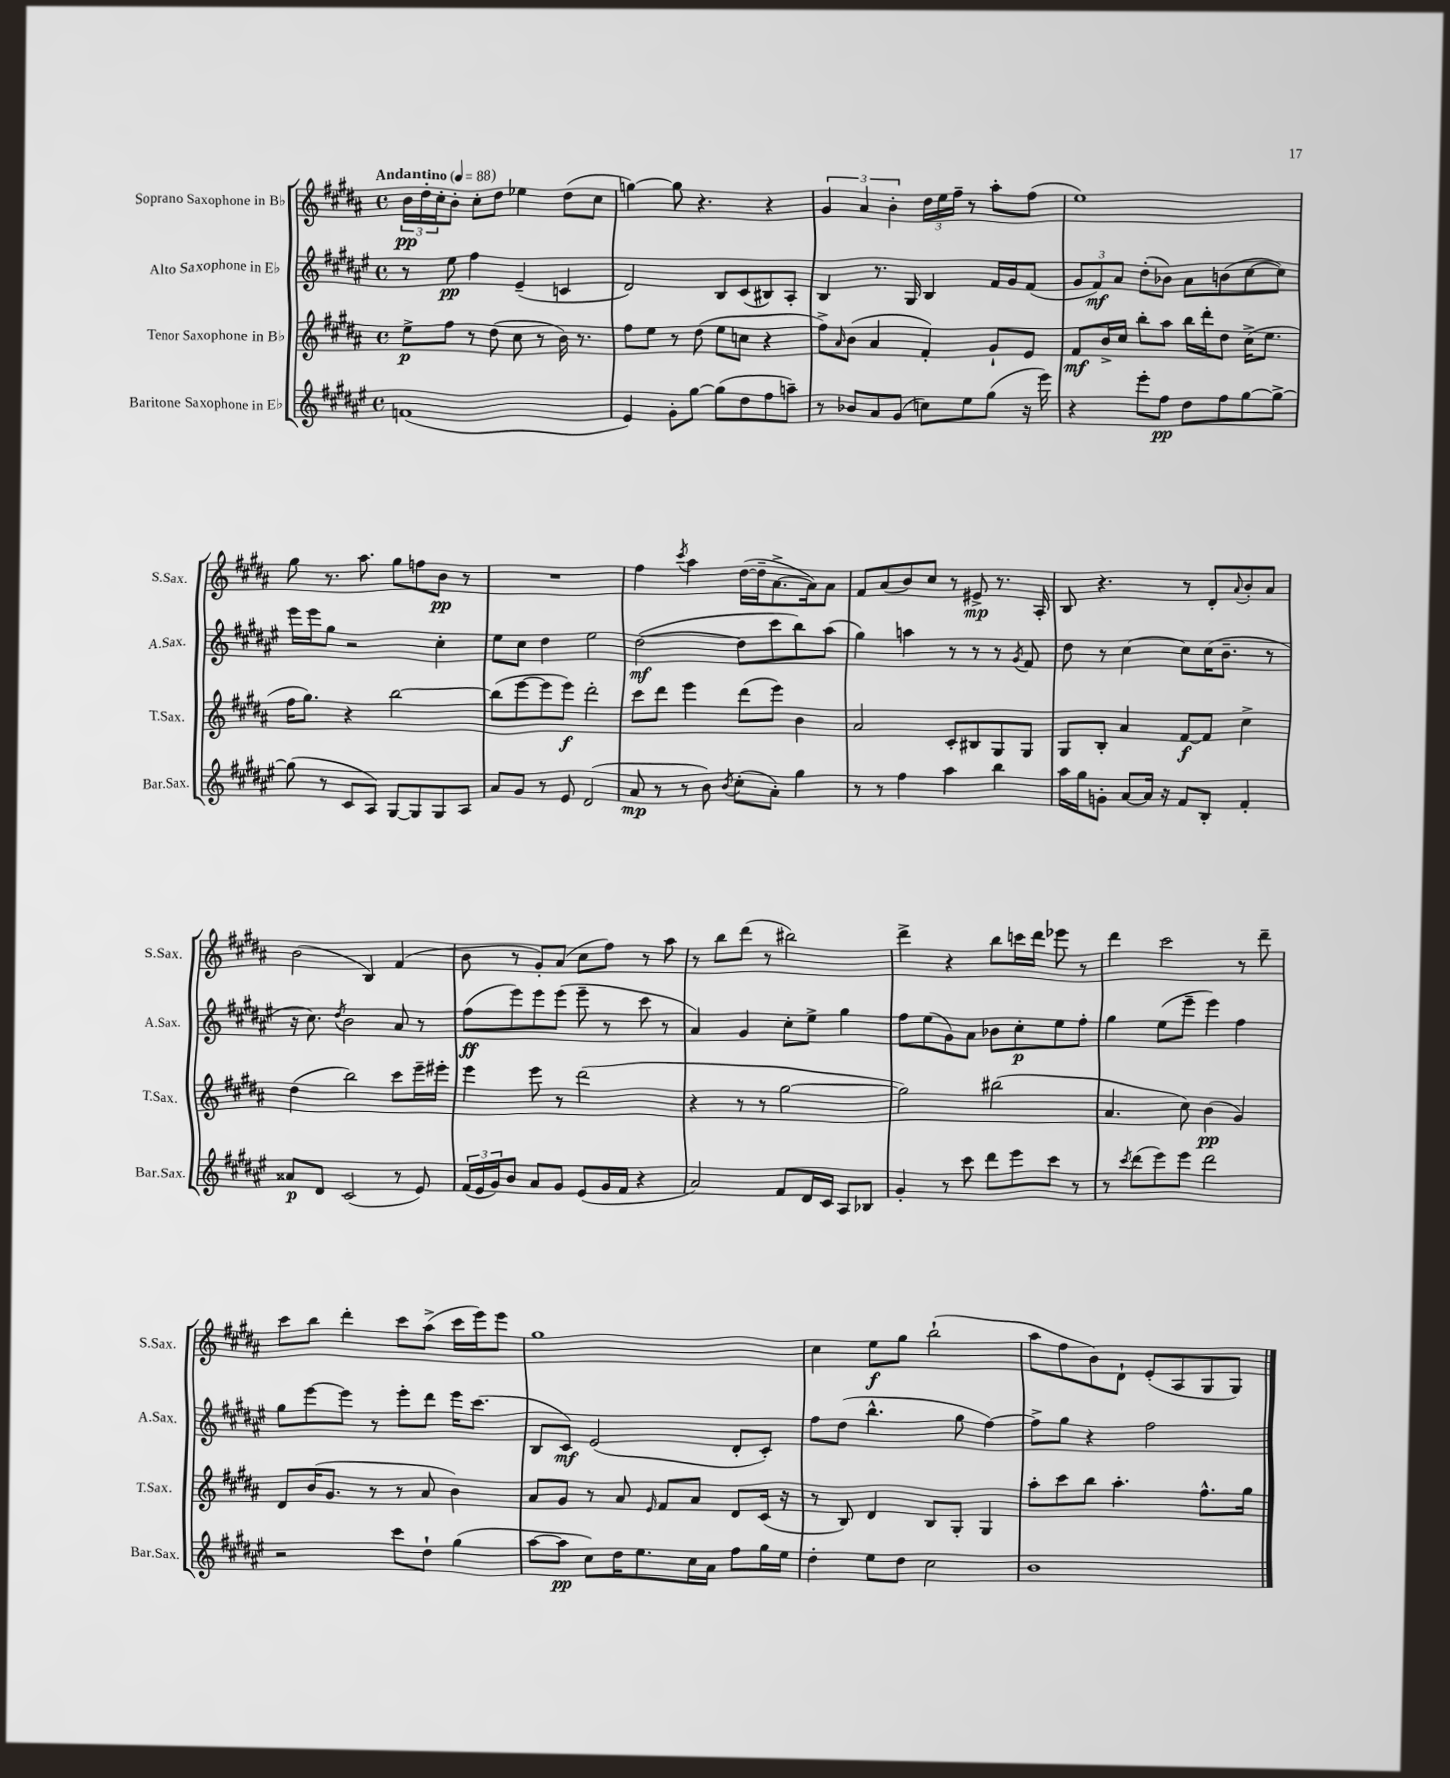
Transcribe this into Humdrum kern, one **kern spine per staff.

**kern	**kern	**kern	**kern
*staff4	*staff3	*staff2	*staff1
*clefG2	*clefG2	*clefG2	*clefG2
*k[f#c#g#d#a#e#]	*k[f#c#g#d#a#]	*k[f#c#g#d#a#e#]	*k[f#c#g#d#a#]
*M4/4	*M4/4	*M4/4	*M4/4
*met(c)	*met(c)	*met(c)	*met(c)
*MM88	*MM88	*MM88	*MM88
(1f	8ee^\L	8r	24b\LL
.	.	.	24dd#'\
.	.	.	24cc#'\J
.	8ff#\J	8ee#\	8b'\J
.	8r	4ff#\	8cc#'\L
.	(8dd#\	.	8dd#\J
.	8cc#\	(4e#~/	4ee-\
.	8r	.	.
.	16b\)	4c/	(8dd#\L
.	8.r	.	.
.	.	.	8cc#\J
=	=	=	=
4e#/)	8ff#\L	2d#/)	[4gg\)
.	8ee\J	.	.
8g#'\L	8r	.	8gg\]
[8gg#\J	(8dd#\	.	4.r
(8gg#\]L	8ee\L	8B/L	.
8dd#\	8cc\J	(8c#/	.
8ff#\	4r	8B#/)	4r
8aa~\J)	.	8A#'/J	.
=	=	=	=
8r	8ff#^\L)	4B/	6g#/
.	16qqa#/	.	.
8b-/L	(8b\J	.	.
.	.	.	6a#/
8a#/	4a#/	8.r	.
.	.	.	6b'\
(8g#/J	.	.	.
.	.	16G#/	.
8cc\L)	4f#'/)	4B/	24dd#\LL
.	.	.	24ee\
.	.	.	24ff#~\JJ
8ee#\	.	.	8r
(8gg#\J	8g#`/L	16f#/LL	8aa#'\L
.	.	16g#/J	.
16r	8e/J	(8f#/J	(8ff#\J
16eee#\)	.	.	.
=	=	=	=
4r	8f#/L	12g#/L	1ee)
.	.	12f#/)	.
.	16b^/L	.	.
.	.	12a#/J	.
.	16cc#/JJ	.	.
8eee#'\L	8bb'\L	(8dd#'\L	.
8ff#\J	8aa#\J	8b-\J)	.
8dd#\L	16bb\LL	8a#\L	.
.	16ddd#'\J	.	.
8ff#\	8dd#\J	(8b\	.
[8gg#\	(16cc#^\LK	[8cc#\	.
.	8.ee\J	.	.
8gg#^\_J	.	8cc#\]J)	.
=	=	=	=
(8gg#\]	16ff#\LK	16eee#\LL	8gg#\
.	8.gg#\J)	16eee#\J	.
8r	.	8gg#\J	8.r
8c#/L	4r	2r	.
.	.	.	8.aa#\
8A#/J)	.	.	.
[8G#/L	[2bb\	.	8gg#\L
8G#/]	.	.	8ff\
8G#/	.	4cc#'\	8b\J
8A#/J	.	.	8r
=	=	=	=
8a#/L	(8bb\]L	8ee#\L	1r
8g#/J	[8eee\	8cc#\J	.
8r	8eee\]	4dd#\	.
8e#/	8eee\J)	.	.
(2d#/	2ddd#'\	2ee#\	.
=	=	=	=
8a#/	8ccc#\L	([2dd#\	4ff#\
8r	8ddd#\J	.	.
.	.	.	8qccc#/
8r	4eee\	.	4aa#\
8b\)	.	.	.
8qb/	.	.	.
(8cc#'\L	(8ddd#\L	8dd#\]L	([16dd#\LL
.	.	.	16dd#~\]J
8a#'\J)	8eee\J)	8ccc#\	[8.a#^\
4gg#\	4b\	8bb\)	.
.	.	.	16a#\]k)
.	.	(8aa#\J	8a#\J
=	=	=	=
8r	2a#/	4gg#\)	8f#/L
8r	.	.	(8a#/
4ff#\	.	4aa\	8b/)
.	.	.	8cc#/J
4aa#\	8c#'/L	8r	8r
.	8B#/	8r	8e#^/
4bb\	8G#/	8r	8.r
.	.	8qg#/	.
.	8G#/J	8f#/	.
.	.	.	16A#'/
=	=	=	=
16aa#\LL	8G#/L	8dd#\	8B/
16gg#\J	.	.	.
8g'\J	8B'/J	8r	4.r
[8a#/L	4a#/	[4cc#\	.
16a#/]Jk	.	.	.
16r	.	.	.
8f#/L	[8f#/L	8cc#\]L	8r
8B'/J	8f#/]J	(16cc#\K	8d#'/L
.	.	8.b~\J	.
.	.	.	8qqa#/
4f#'/	4cc#^\	.	8b'/
.	.	8r	8a#/J
=	=	=	=
8a##/L	(4dd#\	16r	(2b\
.	.	8.cc#\)	.
8d#/J	.	.	.
.	.	8qdd#/	.
(2c#/	2bb\)	2b\	.
.	.	.	4B/)
8r	8ccc#\L	8a#/	(4f#/
8e#/)	16eee~\L	8r	.
.	16eee#'\JJ	.	.
=	=	=	=
(24f#/LL	4eee\	(8ff#\L	8b\
24e#/	.	.	.
24g#/J)	.	.	.
8b/J	.	8eee#\)	8r
8a#/L	8eee\	8eee#\	8g#'/L)
8g#/J	8r	(8eee#\J	(8a#/J
(8e#/L	(2ddd#\	8eee#~\	8cc#\L
16g#/L	.	8r	8ff#\J)
16f#/JJ	.	.	.
4r	.	8ccc#\	8r
.	.	8r	8aa#\
=	=	=	=
2a#/)	4r	4a#/)	8r
.	.	.	8bb\L
.	8r	4g#/	(8ddd#\J
.	8r	.	8r
8f#/L	[2gg#\	8cc#'\L	2bb#\)
16d#/L	.	8ee#^\J	.
16c#/JJ	.	.	.
8A#/L	.	4gg#\	.
8B-/J	.	.	.
=	=	=	=
4g#'/	2gg#\])	8ff#\L	4ddd#^\
.	.	(8ee#\	.
8r	.	8g#\)	4r
8ccc#\	.	8a#\J	.
8ddd#\L	(2bb#\	8b-\L	8bb\L
8eee#\	.	8cc#'\	16ccc\L
.	.	.	16ddd#\JJ
8ccc#\J	.	8ee#\	8eee-\
8r	.	8ff#'\J	8r
=	=	=	=
8r	4.a#/	4gg#\	4ddd#\
8qccc#/	.	.	.
(8ddd#\L	.	.	.
8eee#\)	.	(8ee#\L	2ccc#\
8eee#\J	8cc#\)	8eee#~\J	.
2ddd#\	(4b\	4eee#\)	.
.	4g#/)	4ff#\	8r
.	.	.	8ddd#~\
=	=	=	=
2r	8d#/L	8gg#\L	8ccc#\L
.	(16b/K	[8eee#\	8bb\J
.	8.g#/J	.	.
.	.	8eee#\]J	4ddd#'\
.	8r	8r	.
8ccc#\L	8r	8eee#'\L	8ccc#\L
8dd#`\J	8a#/	8ddd#\J	(8aa#^\J
(4gg#\	4b\)	16eee#\LK	16ccc#\LL
.	.	(8.ccc#\J	16eee\J)
.	.	.	8eee\J
=	=	=	=
[8aa#\L	8a#/L	8B/L	1gg#
8aa#\]J	8g#/J	8c#/J)	.
8cc#\L)	8r	(2e#/	.
16dd#\K	8a#/	.	.
8.ee#\	.	.	.
.	16qqe/	.	.
.	8f#/L	.	.
16cc#\L	8a#/J	.	.
16a#\JJ	.	.	.
8ff#\L	8d#/L	8d#'/L	.
16gg#\L	(16c#/Jk	8c#'/J)	.
16ee#\JJ	16r	.	.
=	=	=	=
4dd#'\	8r	8ff#\L	4cc#\
.	8B/)	(8dd#\J	.
8ee#\L	4d#/	4.bb^^\	8ee\L
8dd#\J	.	.	8gg#\J
2cc#\	8B/L	.	(2bb`\
.	8G#'/J	8gg#\	.
.	4G#/	[4ff#\)	.
=	=	=	=
1b	8aa#'\L	8ff#^\]L	8aa#\L
.	8ccc#\	8gg#\J	8ff#\
.	8bb\J	4r	8b\)
.	4.aa#'\	.	8d#`\J
.	.	2ff#\	(8e'/L
.	.	.	8A#/
.	8.ff#^^\L	.	8G#/
.	.	.	8G#/J)
.	16gg#\Jk	.	.
==	==	==	==
*-	*-	*-	*-
